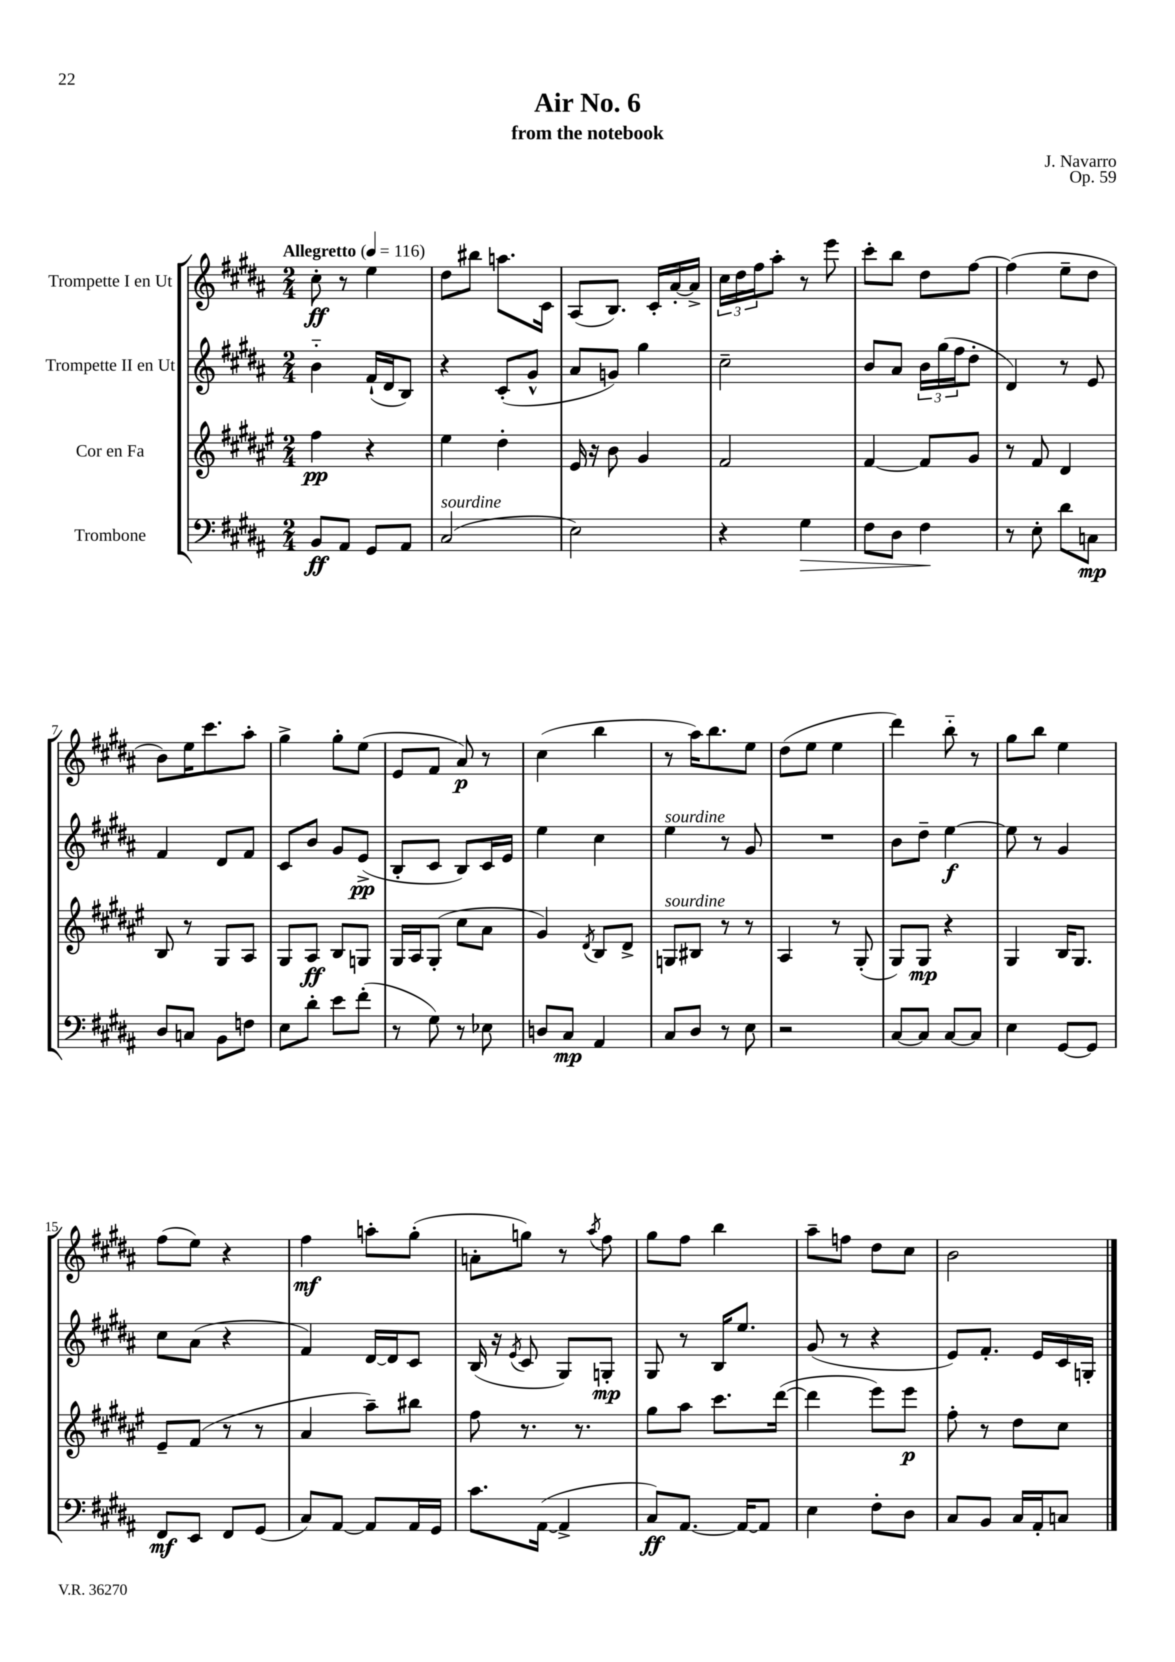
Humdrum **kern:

**kern	**dynam	**kern	**dynam	**kern	**dynam	**kern	**dynam
*part4	*part4	*part3	*part3	*part2	*part2	*part1	*part1
*staff4	*staff4	*staff3	*staff3	*staff2	*staff2	*staff1	*staff1
*I"Trombone	*	*I"Cor en Fa	*	*I"Trompette II en Ut	*	*I"Trompette I en Ut	*
*clefF4	*	*clefG2	*	*clefG2	*	*clefG2	*
*k[f#c#g#d#a#]	*	*k[f#c#g#d#a#e#]	*	*k[f#c#g#d#a#]	*	*k[f#c#g#d#a#]	*
*M2/4	*	*M2/4	*	*M2/4	*	*M2/4	*
*MM116	*	*MM116	*	*MM116	*	*MM116	*
=1	=1	=1	=1	=1	=1	=1	=1
!	!	!	!	!	!	!LO:TX:a:B:t=Allegretto	!
8BB/L	ff	4ff#\	pp	4b\	.	8cc#'\	ff
8AA#/J	.	.	.	.	.	8r	.
8GG#/L	.	4r	.	(16f#`/LL	.	4ee\	.
.	.	.	.	16d#/J	.	.	.
8AA#/J	.	.	.	8B/J)	.	.	.
=2	=2	=2	=2	=2	=2	=2	=2
!LO:TX:a:i:t=sourdine	!	!	!	!	!	!	!
(2C#/	.	4ee#\	.	4r	.	8dd#\L	.
.	.	.	.	.	.	8bb#X\J	.
.	.	4dd#'\	.	(8c#'/L	.	8.aan\L	.
.	.	.	.	8g#^^/J	.	.	.
.	.	.	.	.	.	16c#\Jk	.
=3	=3	=3	=3	=3	=3	=3	=3
2E\)	.	16e#/	.	8a#/L	.	(8A#/L	.
.	.	16r	.	.	.	.	.
.	.	8b\	.	8gn/J)	.	8.B/J)	.
.	.	4g#/	.	4gg#\	.	.	.
.	.	.	.	.	.	16c#'/LL	.
.	.	.	.	.	.	[16a#'/	.
.	.	.	.	.	.	16a#^/JJ]	.
=4	=4	=4	=4	=4	=4	=4	=4
4r	.	2f#/	.	2cc#~\	.	24cc#\LL	.
.	.	.	.	.	.	24dd#\	.
.	.	.	.	.	.	24ff#\J	.
.	.	.	.	.	.	8aa#'\J	.
!	!LO:HP:b	!	!	!	!	!	!
4G#\	>	.	.	.	.	8r	.
.	.	.	.	.	.	8eee\	.
=5	=5	=5	=5	=5	=5	=5	=5
8F#\L	.	[4f#/	.	8b/L	.	8ccc#'\L	.
8D#\J	.	.	.	8a#/J	.	8bb\J	.
4F#\	.	8f#/L]	.	24b\LL	.	8dd#\L	.
.	.	.	.	(24gg#\	.	.	.
.	.	.	.	24ff#\J	.	.	.
.	.	8g#/J	.	8dd#'\J	.	[8ff#\J	.
.	]	.	.	.	.	.	.
=6	=6	=6	=6	=6	=6	=6	=6
8r	.	8r	.	4d#/)	.	(4ff#\]	.
8E'\	.	8f#/	.	.	.	.	.
8d#\L	.	4d#/	.	8r	.	8ee~\L	.
8Cn\J	mp	.	.	8e/	.	8dd#\J	.
!!LO:LB:g=z
=7	=7	=7	=7	=7	=7	=7	=7
8D#/L	.	8B/	.	4f#/	.	8b\L)	.
8Cn/J	.	8r	.	.	.	16ee\K	.
.	.	.	.	.	.	8.ccc#\	.
8BB\L	.	8G#/L	.	8d#/L	.	.	.
8Fn\J	.	8A#/J	.	8f#/J	.	8aa#'\J	.
=8	=8	=8	=8	=8	=8	=8	=8
8E\L	.	8G#/L	.	8c#/L	.	4gg#^\	.
8d#'\J	.	8A#/J	ff	8b/J	.	.	.
8e\L	.	8B/L	.	8g#/L	.	8gg#'\L	.
(8f#'\J	.	8Gn/J	.	(8e^/J	pp	(8ee\J	.
=9	=9	=9	=9	=9	=9	=9	=9
8r	.	16G#/LL	.	8B'/L	.	8e/L	.
.	.	16A#/J	.	.	.	.	.
8G#\)	.	(8G#'/J	.	8c#/J	.	8f#/J	.
8r	.	8cc#\L	.	8B/L)	.	8a#/)	p
8E-X\	.	8a#\J	.	16c#/L	.	8r	.
.	.	.	.	16e/JJ	.	.	.
=10	=10	=10	=10	=10	=10	=10	=10
8Dn/L	.	4g#/)	.	4ee\	.	(4cc#\	.
8C#/J	mp	.	.	.	.	.	.
.	.	8qd#/	.	.	.	.	.
4AA#/	.	8B/L	.	4cc#\	.	4bb\	.
.	.	8d#^/J	.	.	.	.	.
=11	=11	=11	=11	=11	=11	=11	=11
!	!	!	!	!LO:TX:a:i:t=sourdine	!	!	!
!	!	!LO:TX:a:i:t=sourdine	!	!	!	!	!
8C#/L	.	8Gn/L	.	4ee\	.	8r	.
8D#/J	.	8B#X/J	.	.	.	16aa#\KL)	.
.	.	.	.	.	.	8.bb\	.
8r	.	8r	.	8r	.	.	.
8E\	.	8r	.	8g#/	.	8ee\J	.
=12	=12	=12	=12	=12	=12	=12	=12
2r	.	4A#/	.	2r	.	(8dd#\L	.
.	.	.	.	.	.	8ee\J	.
.	.	8r	.	.	.	4ee\	.
.	.	(8G#'/	.	.	.	.	.
=13	=13	=13	=13	=13	=13	=13	=13
[8C#/L	.	8G#/L)	.	8b\L	.	4ddd#\)	.
8C#/J]	.	8G#/J	mp	8dd#~\J	.	.	.
[8C#/L	.	4r	.	[4ee\	f	8bb\	.
8C#/J]	.	.	.	.	.	8r	.
=14	=14	=14	=14	=14	=14	=14	=14
4E\	.	4G#/	.	8ee\]	.	8gg#\L	.
.	.	.	.	8r	.	8bb\J	.
[8GG#/L	.	16B/KL	.	4g#/	.	4ee\	.
.	.	8.G#/J	.	.	.	.	.
8GG#/J]	.	.	.	.	.	.	.
!!LO:LB:g=z
=15	=15	=15	=15	=15	=15	=15	=15
8FF#/L	mf	8e#~/L	.	8cc#\L	.	(8ff#\L	.
8EE/J	.	(8f#/J	.	(8a#\J	.	8ee\J)	.
8FF#/L	.	8r	.	4r	.	4r	.
(8GG#/J	.	8r	.	.	.	.	.
=16	=16	=16	=16	=16	=16	=16	=16
8C#/L)	.	4a#/	.	4f#/)	.	4ff#\	mf
[8AA#/J	.	.	.	.	.	.	.
8AA#/L]	.	8aa#~\L)	.	[16d#/LL	.	8aan'\L	.
.	.	.	.	16d#/J]	.	.	.
16AA#/L	.	8bb#X\J	.	8c#/J	.	(8gg#'\J	.
16GG#/JJ	.	.	.	.	.	.	.
=17	=17	=17	=17	=17	=17	=17	=17
8.c#\L	.	8ff#\	.	(16B/	.	8an'\L	.
.	.	.	.	16r	.	.	.
.	.	.	.	8qe/	.	.	.
.	.	8.r	.	8c#/	.	8ggn\J)	.
([16AA#\Jk	.	.	.	.	.	.	.
4AA#^/]	.	.	.	8G#/L)	.	8r	.
.	.	8.r	.	.	.	.	.
.	.	.	.	.	.	8qaa#/	.
.	.	.	.	8Gn'/J	mp	8ff#\	.
=18	=18	=18	=18	=18	=18	=18	=18
8C#/L)	ff	8gg#\L	.	8G#/	.	8gg#\L	.
[8.AA#/J	.	8aa#\J	.	8r	.	8ff#\J	.
.	.	8.ccc#\L	.	16B/KL	.	4bb\	.
16AA#/KL_	.	.	.	8.ee/J	.	.	.
8AA#/J]	.	.	.	.	.	.	.
.	.	([16ddd#\Jk	.	.	.	.	.
=19	=19	=19	=19	=19	=19	=19	=19
4E\	.	4ddd#\]	.	(8g#/	.	8aa#~\L	.
.	.	.	.	8r	.	8ffn\J	.
8F#'\L	.	8eee#\L)	.	4r	.	8dd#\L	.
8D#\J	.	8eee#\J	p	.	.	8cc#\J	.
=20	=20	=20	=20	=20	=20	=20	=20
8C#/L	.	8ff#'\	.	8e/L)	.	2b\	.
8BB/J	.	8r	.	8.f#'/J	.	.	.
16C#/LL	.	8dd#\L	.	.	.	.	.
16AA#'/J	.	.	.	16e/LL	.	.	.
8Cn/J	.	8cc#\J	.	16c#/	.	.	.
.	.	.	.	16Gn'/JJ	.	.	.
==	==	==	==	==	==	==	==
*-	*-	*-	*-	*-	*-	*-	*-
